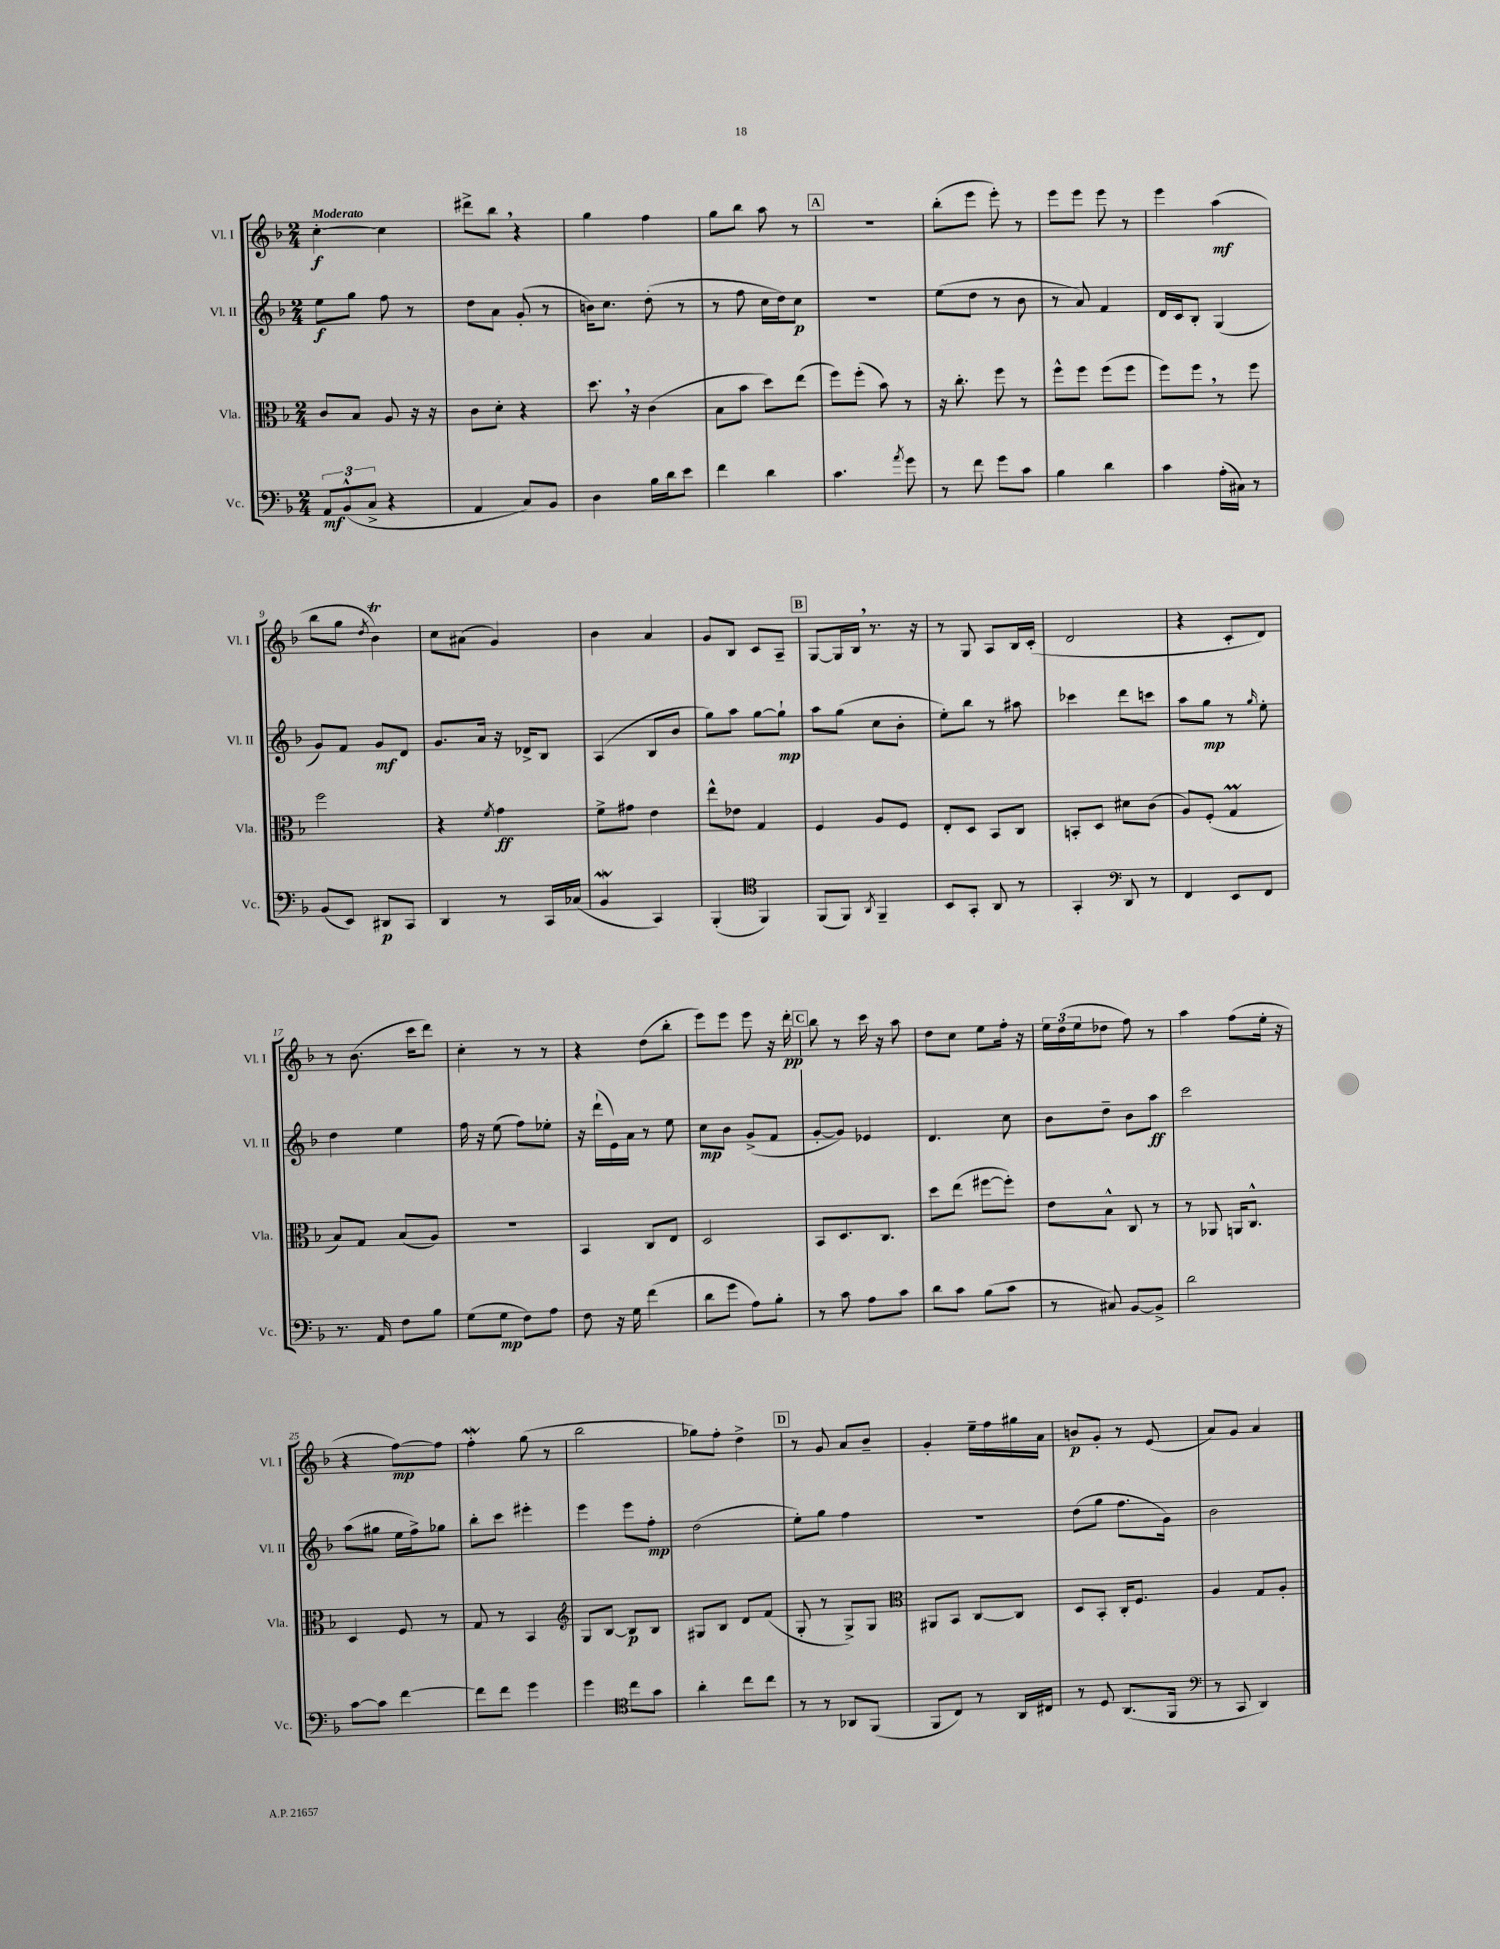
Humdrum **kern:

**kern	**kern	**kern	**kern
*staff4	*staff3	*staff2	*staff1
*clefF4	*clefC3	*clefG2	*clefG2
*k[b-]	*k[b-]	*k[b-]	*k[b-]
*M2/4	*M2/4	*M2/4	*M2/4
12AA	8c	8ee	[4cc'
(12BB-^^	.	.	.
.	8B-	8gg	.
12C^	.	.	.
4r	8A	8ff	4cc]
.	16r	8r	.
.	16r	.	.
=	=	=	=
4AA	8c	8dd	8ddd#^
.	8d'	8a	8bb-
8C)	4r	(8g'	4r
8BB-	.	8r	.
=	=	=	=
4D	8.dd	16b)	4gg
.	.	8.cc	.
.	16r	.	.
16B-	(4c	(8dd'	4ff
16d	.	.	.
8e	.	8r	.
=	=	=	=
4f	8B-	8r	8gg
.	8b-	8ff	8bb-
4d	8dd)	16cc	8aa
.	.	16dd)	.
.	(8ee	8cc	8r
=	=	=	=
4.c	8ff)	2r	2r
.	(8ff'	.	.
.	8b-)	.	.
8qa	.	.	.
8g	8r	.	.
=	=	=	=
8r	16r	(8ee	(8bb-'
.	8.cc'	.	.
8f	.	8dd	8eee
8g	8ff	8r	8eee')
8c	8r	8b-	8r
=	=	=	=
4B-	8ff^^	8r	8eee
.	8ff	8a)	8eee
4d	(8ff	4f	8eee
.	8ff	.	8r
=	=	=	=
4c	8ff)	16d	4eee
.	.	16c	.
.	8ff	8B-'	.
(16A'	8r	(4G	(4aa
16C#)	.	.	.
8r	8ff	.	.
=	=	=	=
(8BB-	2ff	8g)	8bb-
8EE)	.	8f	8gg
.	.	.	8qdd
8DD#	.	8g	4b-)
8CC	.	8d	.
=	=	=	=
4DD	4r	8.g	8cc
.	.	.	(8a#
.	.	16a	.
.	8qf	.	.
8r	4g	16r	4g)
.	.	16d-^	.
16CC	.	8B-	.
(16C-	.	.	.
=	=	=	=
4BB-	8f^	(4A	4b-
.	8g#	.	.
4CC)	4e	8B-	4a
.	.	8b-	.
=	=	=	=
(4BBB-'	8ee^^	8gg)	8g
.	8e-	8aa	8B-
*clefC4	*	*	*
4FF)	4G	[8gg	8c
.	.	8gg`]	8A~
=	=	=	=
(8FF	4F	8aa	[8G
8FF)	.	(8gg	16G]
.	.	.	16B-
8qAA	.	.	.
4FF~	8A	8cc	8.r
.	8F	8b-'	.
.	.	.	16r
=	=	=	=
8BB-	8E'	8ee')	8r
8GG'	8D	8bb-	8G
8AA	8BB-	8r	8A
8r	8C	8aa#	16B-
.	.	.	(16c'
=	=	=	=
4GG'	8BB'	4ccc-	2d
.	8D	.	.
*clefF4	*	*	*
8DD	8d#	8ddd	.
8r	(8c	8ccc	.
=	=	=	=
4FF	8A)	8aa	4r
.	(8F'	8gg	.
8EE	4G	8r	8c'
.	.	16qqgg	.
8FF	.	8ee'	8d)
=	=	=	=
8.r	8B-)	4dd	8r
.	8G	.	(8.b-
16AA	.	.	.
8F	(8B-	4ee	.
.	.	.	16ccc
8B-	8A)	.	8ddd)
=	=	=	=
(8G	2r	16ff	4cc'
.	.	16r	.
8G	.	(8ee	.
8F)	.	8ff)	8r
8A	.	8ee-'	8r
=	=	=	=
8F	4BB-	16r	4r
.	.	(16ddd`	.
16r	.	16e)	.
16G	.	16a	.
(4f	8C	8r	(8dd
.	8E	8ee	8bb-'
=	=	=	=
8d	2D	8cc	8eee)
8g	.	8b-	8eee
8A)	.	(8g^	8eee
8B-'	.	8f	16r
.	.	.	16ddd'
=	=	=	=
8r	8BB-	[8g'	8bb-
8c	8.D	8g])	8r
8A	.	4e-	16ccc
.	8.C	.	16r
8c	.	.	8aa
=	=	=	=
8d	8dd	4.d	8dd
8c	(8ee	.	8cc
(8B-	[8ff#	.	8ee
8c	8ff#'])	8cc	16ff'
.	.	.	16r
=	=	=	=
8r	8e	8b-	24ee
.	.	.	(24dd
.	.	.	24ee
8C#)	8B-^^	8dd~	8dd-
[8BB-	8C	8b-	8ff)
8BB-^]	8r	8aa	8r
=	=	=	=
2d	8r	2ccc	4aa
.	8AA-	.	.
.	16AA	.	(8ff
.	8.C^^	.	.
.	.	.	16ee'
.	.	.	16r
=	=	=	=
[8c	4D	(8aa	4r
8c]	.	8gg#	.
[4f	8F	16ee	[8ff)
.	.	16ff^)	.
.	8r	8gg-	8ff]
=	=	=	=
8f]	8G	8bb-'	4ff'
8f	8r	8ccc	.
4g	4BB-	4eee#'	(8gg
.	.	.	8r
=	=	=	=
*	*clefG2	*	*
4g	8G	4eee	2bb-
.	[8B-	.	.
*clefC4	*	*	*
8cc	8B-]	8eee	.
8g	8B-	8ff'	.
=	=	=	=
4a'	8G#	(2dd	8gg-)
.	8B-	.	8ff'
8cc	8d	.	4dd^
8cc	(8f	.	.
=	=	=	=
8r	8G'	8ee')	8r
8r	8r	8gg	8g
8AA-	8G^)	4ff	8a
(8FF	8G	.	8b-~
=	=	=	=
*	*clefC3	*	*
8FF	8AA#	2r	4g'
8C)	8BB-	.	.
8r	[8C	.	16ee~
.	.	.	16ff
16AA	8C]	.	16gg#
16C#	.	.	16a
=	=	=	=
8r	8D	(8dd	8b
8D	8BB-'	8gg	8g'
(8.AA	16C'	8.ff	8r
.	8.F	.	.
.	.	.	(8e
16FF	.	16g)	.
=	=	=	=
*clefF4	*	*	*
8r	4A	2b-	8a)
8CC	.	.	8g
4DD)	8G	.	4a
.	8A'	.	.
==	==	==	==
*-	*-	*-	*-
